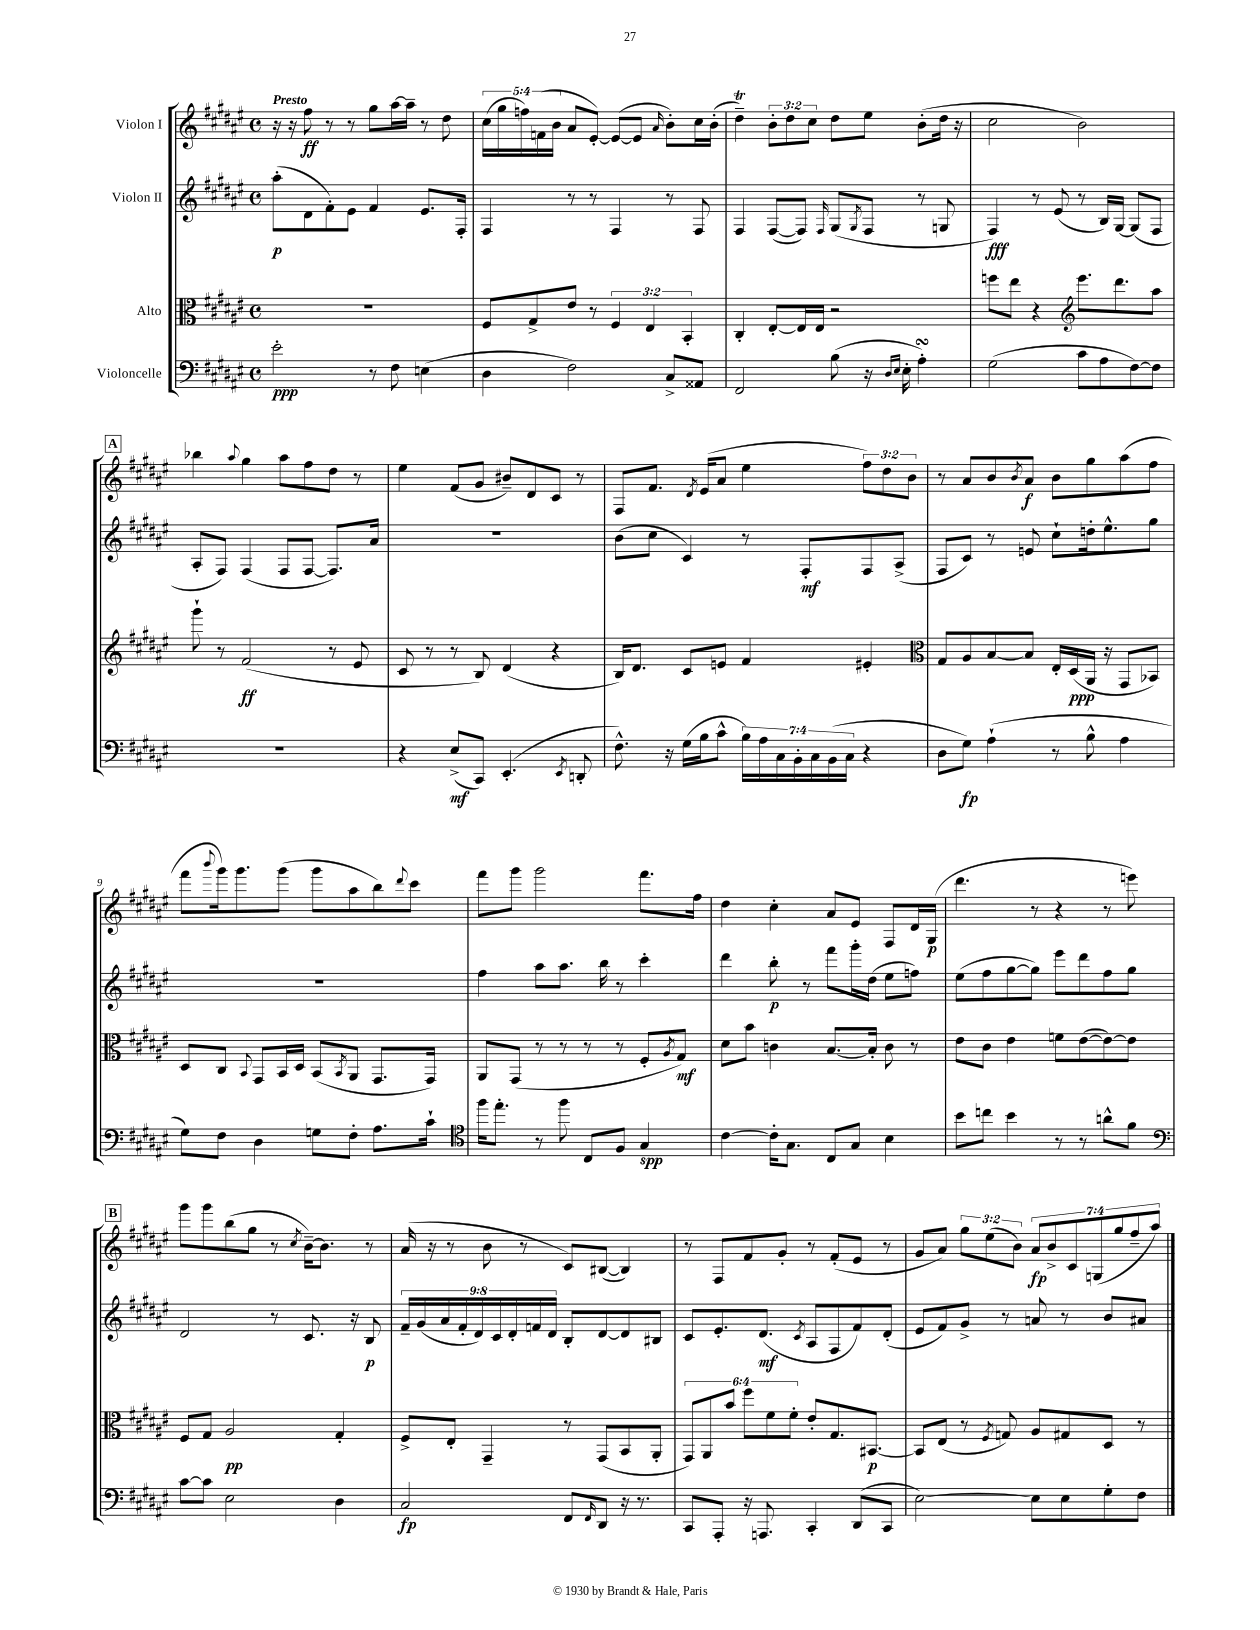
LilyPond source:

<<
\new StaffGroup <<
\new Staff = "s0" \with { instrumentName = "Violon I" } {
    \clef treble \key fis \major \defaultTimeSignature \time 4/4 \override Staff.TupletNumber.text = #tuplet-number::calc-fraction-text \tempo "Presto"
    r16 r16 fis''8\ff r8 r8 gis''8 ais''16~ ais''16-- r8 dis''8 |
    \tuplet 5/4 { cis''16( gis''16 f''16) f'16( b'16 } ais'8 eis'8~-.) eis'8~( eis'8 \grace { ais'16 } b'8-.) cis''16 b'16-.( |
    dis''4--\trill) \tuplet 3/2 { b'8-. dis''8 cis''8 } dis''8 eis''8 b'8-.( dis''16 r16 |
    cis''2 b'2) |
    \mark \markup { \box "A" } bes''4 \appoggiatura { ais''8 } gis''4 ais''8 fis''8 dis''8 r8 |
    eis''4 fis'8( gis'8 bis'8--) dis'8 cis'8 r8 |
    fis8 fis'8. \acciaccatura { dis'8 } eis'16( ais'8 eis''4 \tuplet 3/2 { fis''8) dis''8 b'8 } |
    r8 ais'8 b'8 \acciaccatura { b'8 } ais'8\f b'8 gis''8 ais''8( fis''8 |
    fis'''8 \appoggiatura { b'''8 } gis'''16) gis'''8. gis'''8( gis'''8 ais''8 b''8) \appoggiatura { dis'''8 } cis'''8 |
    fis'''8 gis'''8 gis'''2 fis'''8. fis''16 |
    dis''4 cis''4-. ais'8 eis'8 fis8 dis'16 gis16\p( |
    dis'''4. r8 r4 r8 e'''8) |
    \mark \markup { \box "B" } gis'''8 gis'''8 b''8( gis''8 r8 \acciaccatura { cis''8 } b'16~--) b'8. r8 |
    ais'16( r16 r8 b'8 r8 cis'8) bis8~( bis4) |
    r8 fis8 fis'8 gis'8-. r8 fis'8-.( eis'8 r8 |
    gis'8 ais'8) \tuplet 3/2 { gis''8 eis''8( b'8) } \tuplet 7/4 { ais'8\fp b'8-> cis'8 g8( gis''8 fis''8-- ais''8) } \bar "|." |
}
\new Staff = "s1" \with { instrumentName = "Violon II" } {
    \clef treble \key fis \major \defaultTimeSignature \time 4/4 \override Staff.TupletNumber.text = #tuplet-number::calc-fraction-text
    ais''8-.\p( dis'8 fis'8-.) eis'8 fis'4 eis'8. fis16-. |
    fis4 r8 r8 fis4 r8 fis8 |
    fis4 fis8~( fis8) \grace { fis16 } gis8( \acciaccatura { gis8 } fis8 r8 g8 |
    fis4\fff) r8 eis'8( r8 b16) gis16~ gis8( fis8 |
    \mark \markup { \box "A" } ais8-. fis8) fis4( fis8 fis8~ fis8.) ais'16 |
    R1 |
    b'8( cis''8 cis'4) r8 fis8-.\mf fis8 ais8->( |
    fis8 cis'8) r8 e'8 cis''8-! d''16-. eis''8.-^ gis''8 |
    R1 |
    fis''4 ais''8 ais''8. b''16 r8 cis'''4-. |
    dis'''4 b''8-.\p r8 fis'''8 gis'''16-. dis''16( eis''8 f''8) |
    eis''8( fis''8 gis''8~ gis''8) eis'''8 dis'''8 fis''8 gis''8 |
    \mark \markup { \box "B" } dis'2 r8 cis'8. r16 b8\p |
    \tuplet 9/8 { fis'16-- gis'16( ais'16 fis'16-. dis'16) cis'16 dis'16-. f'16 dis'16 } b8-. dis'8~ dis'8 bis8 |
    cis'8 eis'8.-. dis'8.\mf( \acciaccatura { cis'8 } ais8 fis8 fis'8) dis'8-.( |
    eis'8 fis'8) gis'8-> r8 a'8 r8 b'8 ais'8 \bar "|." |
}
\new Staff = "s2" \with { instrumentName = "Alto" } {
    \clef alto \key fis \major \defaultTimeSignature \time 4/4 \override Staff.TupletNumber.text = #tuplet-number::calc-fraction-text
    R1 |
    fis8 gis8-> eis'8 r8 \tuplet 3/2 { fis4 eis4 b,4-. } |
    cis4-. eis8~-. eis16 eis16 r2 |
    f''8 eis''8 r4 \clef treble eis'''8. dis'''8. ais''8 |
    \mark \markup { \box "A" } gis'''8-! r8 fis'2\ff( r8 eis'8 |
    cis'8 r8 r8 b8) dis'4( r4 |
    b16) dis'8. cis'8 e'8 fis'4 eis'4-. |
    \clef alto gis8 ais8 b8~ b8 eis16-. dis16\ppp( ais,16 r16 gis,8 bes,8) |
    dis8 cis8 \appoggiatura { b,8 } gis,8 b,16 dis16 b,8( \acciaccatura { b,8 } ais,8 gis,8. gis,16) |
    ais,8 gis,8( r8 r8 r8 r8 fis8-. \acciaccatura { ais8 } gis8\mf) |
    dis'8 b'8 c'4 b8.~ b16-. c'8 r8 |
    eis'8 cis'8 eis'4 f'8 eis'8~( eis'8~) eis'8 |
    \mark \markup { \box "B" } fis8 gis8 ais2\pp gis4-. |
    fis8-> eis8-. gis,4-- r8 gis,8( b,8 ais,8-. |
    \tuplet 6/4 { gis,8) ais,8 b'8 fis''8 fis'8 fis'8-. } eis'8-. gis8. bis,8.~\p |
    bis,8 eis8( r8 \acciaccatura { fis8 } g8) ais8 gis8 dis8 r8 \bar "|." |
}
\new Staff = "s3" \with { instrumentName = "Violoncelle" } {
    \clef bass \key fis \major \defaultTimeSignature \time 4/4 \override Staff.TupletNumber.text = #tuplet-number::calc-fraction-text
    eis'2-.\ppp r8 fis8 e4( |
    dis4 fis2) cis8-> aisis,8 |
    fis,2 b8( r16 \grace { dis16 eis16 } eis16-. ais4-.\turn) |
    gis2( cis'8 ais8 fis8~) fis8 |
    \mark \markup { \box "A" } R1 |
    r4 eis8->\mf( cis,8) eis,4.-.( \acciaccatura { eis,8 } d,8-. |
    fis8.-^) r16 gis16( b16 cis'8-^ \tuplet 7/4 { b16) ais16 cis16 b,16-. cis16 b,16( cis16 } r4 |
    dis8 gis8\fp) ais4-!( r8 b8-^ ais4 |
    gis8) fis8 dis4 g8 fis8-. ais8. cis'16-! |
    \clef tenor fis''16 eis''8.-. r8 fis''8 cis8 fis8 gis4\spp |
    cis'4~ cis'16-. gis8. cis8 gis8 b4 |
    b'8 c''8 b'4 r8 r8 a'8-^ fis'8 |
    \mark \markup { \box "B" } \clef bass cis'8~ cis'8 eis2 dis4 |
    cis2\fp fis,8 \grace { fis,16 } dis,8 r16 r8. |
    cis,8 ais,,8-. r16 a,,8. cis,4-. dis,8( cis,8 |
    eis2~) eis8 eis8 gis8-. fis8 \bar "|." |
}
>>
>>
